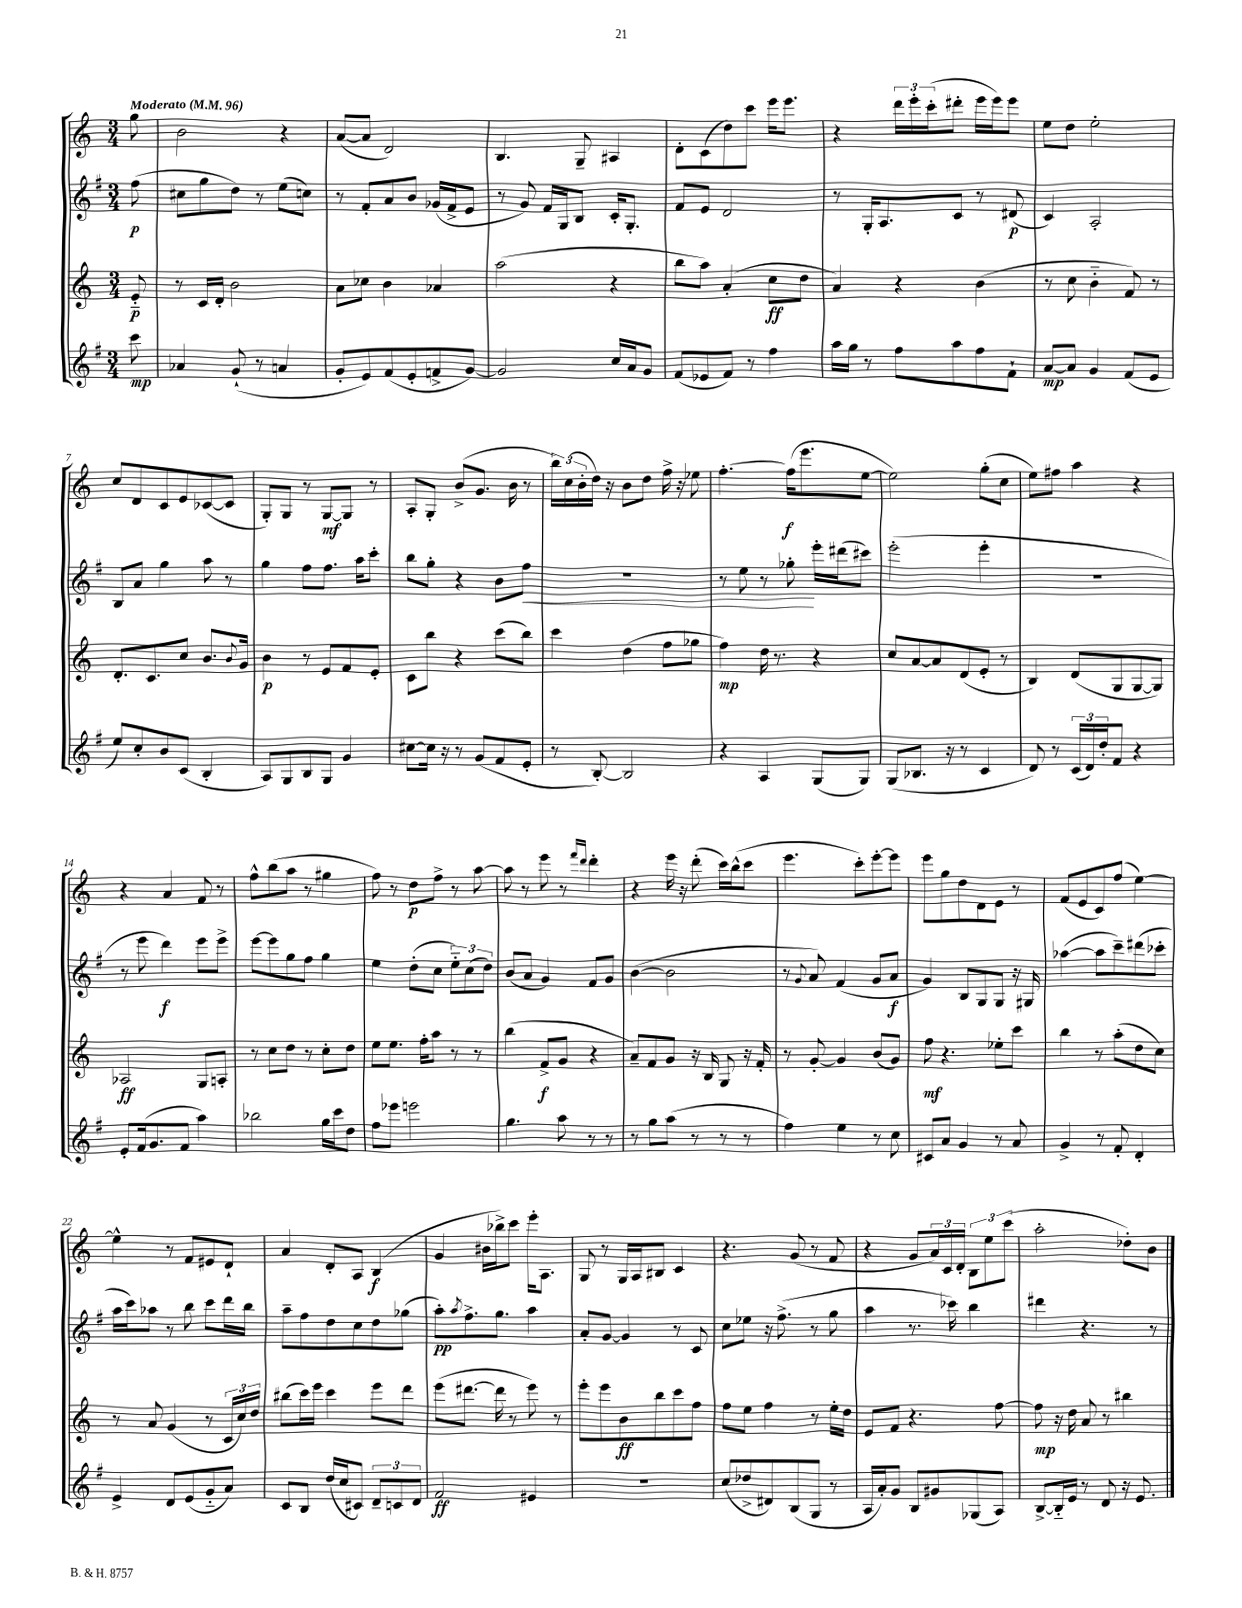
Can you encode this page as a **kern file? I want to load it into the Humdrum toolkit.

**kern	**dynam	**kern	**dynam	**kern	**dynam	**kern	**dynam
*part4	*part4	*part3	*part3	*part2	*part2	*part1	*part1
*staff4	*staff4	*staff3	*staff3	*staff2	*staff2	*staff1	*staff1
*clefG2	*	*clefG2	*	*clefG2	*	*clefG2	*
*k[f#]	*	*k[]	*	*k[f#]	*	*k[]	*
*M3/4	*	*M3/4	*	*M3/4	*	*M3/4	*
*MM96	*	*MM96	*	*MM96	*	*MM96	*
=	=	=	=	=	=	=	=
!	!	!	!	!	!	!LO:TX:a:B:t=Moderato	!
8ccc\	mp	8e/	p	(8ff#\	p	8gg\	.
=1	=1	=1	=1	=1	=1	=1	=1
4a-X/	.	8r	.	8cc#X\L	.	2b\	.
.	.	16c/LL	.	8gg\	.	.	.
.	.	16d'/JJ	.	.	.	.	.
(8g`/	.	2b\	.	8dd\J)	.	.	.
8r	.	.	.	8r	.	.	.
4an/	.	.	.	(8ee\L	.	4r	.
.	.	.	.	8ccn\J)	.	.	.
=2	=2	=2	=2	=2	=2	=2	=2
8g'/L	.	8a\L	.	8r	.	([8a/L	.
8e/)	.	8cc-X\J	.	8f#'/L	.	8a/J]	.
(8f#/	.	4b\	.	8a/	.	2d/)	.
8e'/	.	.	.	8b/J	.	.	.
8fn^/	.	4a-X/	.	(16g-X/LL	.	.	.
.	.	.	.	16f#^/J	.	.	.
[8g/J)	.	.	.	8e/J	.	.	.
=3	=3	=3	=3	=3	=3	=3	=3
2g/]	.	(2aa\	.	8r	.	4.B/	.
.	.	.	.	8g/)	.	.	.
.	.	.	.	16f#/LL	.	.	.
.	.	.	.	16G/J	.	.	.
.	.	.	.	8B/J	.	8G~/	.
16cc/LL	.	4r	.	16c'/KL	.	4A#X/	.
16a/J	.	.	.	8.G'/J	.	.	.
8g/J	.	.	.	.	.	.	.
=4	=4	=4	=4	=4	=4	=4	=4
(8f#/L	.	8bb\L	.	8f#/L	.	8d'\L	.
8e-X/	.	8aa\J)	.	8e/J	.	(8c\	.
8f#/J)	.	(4a'/	.	2d/	.	8dd\)	.
8r	.	.	.	.	.	8ccc\J	.
4ff#\	.	8cc\L	ff	.	.	16eee\KL	.
.	.	.	.	.	.	8.eee\J	.
.	.	8dd\J	.	.	.	.	.
=5	=5	=5	=5	=5	=5	=5	=5
16aa\LL	.	4a/)	.	8r	.	4r	.
16gg\JJ	.	.	.	.	.	.	.
8r	.	.	.	16G'/KL	.	.	.
.	.	.	.	8.A/	.	.	.
8ff#\L	.	4r	.	.	.	24ddd\LL	.
.	.	.	.	.	.	24eee'\	.
.	.	.	.	.	.	(24ccc'\J	.
8aa\	.	.	.	8c/J	.	8ddd#X'\J	.
8ff#\	.	(4b\	.	8r	.	16eee\LL	.
.	.	.	.	.	.	16eee\J)	.
8f#`\J	.	.	.	(8d#X/	p	8eee\J	.
=6	=6	=6	=6	=6	=6	=6	=6
[8a/L	mp	8r	.	4c/)	.	8ee\L	.
8a/J]	.	8cc\	.	.	.	8dd\J	.
4g/	.	4b\	.	2A'/	.	2ee'\	.
(8f#/L	.	8f/)	.	.	.	.	.
8e/J	.	8r	.	.	.	.	.
!!LO:LB:g=z
=7	=7	=7	=7	=7	=7	=7	=7
8ee/L)	.	8.d'/L	.	8B/L	.	8cc/L	.
8cc'/	.	.	.	8a/J	.	8d/	.
.	.	8.c/	.	.	.	.	.
8b/	.	.	.	4gg\	.	8c/	.
(8c/J	.	8cc/J	.	.	.	8e/	.
4B'/	.	8.b/L	.	8aa\	.	([8c-X/	.
.	.	.	.	8r	.	8c-/J]	.
.	.	8qqb/	.	.	.	.	.
.	.	16g/Jk	.	.	.	.	.
=8	=8	=8	=8	=8	=8	=8	=8
8A/L)	.	4b\	p	4gg\	.	8G'/L)	.
8G/	.	.	.	.	.	8G/J	.
8B/	.	8r	.	8ff#\L	.	8r	.
8G/J	.	8e/L	.	8.ff#\J	.	[8G/L	mf
4g/	.	8f/	.	.	.	8G/J]	.
.	.	.	.	16aa\KL	.	.	.
.	.	8e'/J	.	8ccc'\J	.	8r	.
=9	=9	=9	=9	=9	=9	=9	=9
[8cc#X\L	.	8c\L	.	8bb\L	.	8A'/L	.
16cc#\Jk]	.	8bb\J	.	8gg'\J	.	8G'/J	.
16r	.	.	.	.	.	.	.
8r	.	4r	.	4r	.	(8b^/L	.
(8g/L	.	.	.	.	.	8.g/J	.
8f#/	.	(8ccc\L	.	8b\L	.	.	.
.	.	.	.	.	.	16b\	.
!	!	!	!	!	!LO:HP:b	!	!
8e'/J	.	8bb\J)	.	8ff#\J	<	8r	.
=10	=10	=10	=10	=10	=10	=10	=10
8r	.	4ccc\	.	2.r	.	24bb\LL)	.
.	.	.	.	.	.	(24cc\	.
.	.	.	.	.	.	24b'\	.
[8B'/)	.	.	.	.	.	16dd\JJ)	.
.	.	.	.	.	.	16r	.
2B/]	.	(4dd\	.	.	.	8b\L	.
.	.	.	.	.	.	8dd\J	.
.	.	8ff\L	.	.	.	16ff^\	.
.	.	.	.	.	.	16r	.
.	.	8gg-X\J	.	.	.	8ee-X\	.
=11	=11	=11	=11	=11	=11	=11	=11
4r	.	4ff\)	mp	8r	.	[4.ff'\	.
.	.	.	.	8ee\	.	.	.
4A/	.	16dd\	.	8r	.	.	.
.	.	8.r	.	.	.	.	.
.	.	.	.	8gg-X'\	.	(16ff\KL]	f
.	.	.	.	.	.	8.eee\	.
(8G/L	.	4r	.	16eee'\LL	[	.	.
.	.	.	.	(16ddd#X\J	.	.	.
8G/J)	.	.	.	8ccc#X\J)	.	[8ee\J	.
=12	=12	=12	=12	=12	=12	=12	=12
(8G/L	.	8cc/L	.	(2eee'\	.	2ee\])	.
8.B-X/J	.	[8a/	.	.	.	.	.
.	.	8a/]	.	.	.	.	.
16r	.	.	.	.	.	.	.
8r	.	(8d/	.	.	.	.	.
4c/	.	8e'/J	.	4eee'\	.	(8gg'\L	.
.	.	8r	.	.	.	8cc\J	.
=13	=13	=13	=13	=13	=13	=13	=13
8d/)	.	4B/)	.	2.r	.	8ee\L)	.
8r	.	.	.	.	.	8ff#X\J	.
(24c/LL	.	(8d/L	.	.	.	4aa\	.
24d/)	.	.	.	.	.	.	.
24dd'/J	.	.	.	.	.	.	.
8f#/J	.	8G/	.	.	.	.	.
4r	.	[8G/	.	.	.	4r	.
.	.	8G/J])	.	.	.	.	.
!!LO:LB:g=z
=14	=14	=14	=14	=14	=14	=14	=14
8e'/L	.	2A-X/	ff	8r	.	4r	.
(16f#/k	.	.	.	8eee\	.	.	.
8.g/	.	.	.	.	.	.	.
.	.	.	.	4ddd\)	f	4a/	.
8f#/J	.	.	.	.	.	.	.
4aa\)	.	8G/L	.	8eee\L	.	8f/	.
.	.	8An'/J	.	8eee^\J	.	8r	.
=15	=15	=15	=15	=15	=15	=15	=15
2bb-X\	.	8r	.	[8eee\L	.	8ff^^\L	.
.	.	8cc\L	.	8eee\]	.	(8bb\	.
.	.	8dd\J	.	8gg\	.	8aa\J	.
.	.	8r	.	8ff#\J	.	8r	.
16gg\LL	.	8cc'\L	.	4gg\	.	4gg#X\	.
16ccc\J	.	.	.	.	.	.	.
8dd\J	.	8dd\J	.	.	.	.	.
=16	=16	=16	=16	=16	=16	=16	=16
8ff#\L	.	8ee\L	.	4ee\	.	8ff\)	.
8eee-X\J	.	8.ee\J	.	.	.	8r	.
2eeen\	.	.	.	(8dd'\L	.	8dd\L	p
.	.	16ff'\KL	.	.	.	.	.
.	.	8aa\J	.	8cc\J	.	8ff^\J	.
.	.	8r	.	12ee\L)	.	8r	.
.	.	.	.	(12cc\	.	.	.
.	.	8r	.	.	.	[8aa\	.
.	.	.	.	12dd\J)	.	.	.
=17	=17	=17	=17	=17	=17	=17	=17
4.gg\	.	(4bb\	.	(8b/L	.	8aa\]	.
.	.	.	.	8a/J	.	8r	.
.	.	8f^/L	f	4g/)	.	8eee\	.
8aa\	.	8g/J	.	.	.	8r	.
.	.	.	.	.	.	16qqfff/LL	.
.	.	.	.	.	.	16qqddd/JJ	.
8r	.	4r	.	8f#/L	.	4ddd'\	.
8r	.	.	.	8g/J	.	.	.
=18	=18	=18	=18	=18	=18	=18	=18
8r	.	8a~/L)	.	([4b\	.	4r	.
8gg\L	.	8f/	.	.	.	.	.
(8aa\J	.	8g/J	.	2b\]	.	16eee\	.
.	.	.	.	.	.	16r	.
8r	.	16r	.	.	.	(8ddd'\	.
.	.	16B/	.	.	.	.	.
8r	.	8G/	.	.	.	16ccc\LL)	.
.	.	.	.	.	.	(16bb^^\J	.
8r	.	16r	.	.	.	8ccc\J	.
.	.	16f'/	.	.	.	.	.
=19	=19	=19	=19	=19	=19	=19	=19
4ff#\)	.	8r	.	8r	.	4.eee\	.
.	.	.	.	8qqg/	.	.	.
.	.	[8g'/	.	8a/)	.	.	.
4ee\	.	4g/]	.	(4f#/	.	.	.
.	.	.	.	.	.	8ccc'\L)	.
8r	.	(8b/L	.	8g/L	.	[8eee'\	.
8cc\	.	8g/J)	.	8a/J	f	8eee\J]	.
=20	=20	=20	=20	=20	=20	=20	=20
8c#X/L	.	8ff\	mf	4g/)	.	8eee\L	.
8a/J	.	4.r	.	.	.	8gg\	.
4g/	.	.	.	8B/L	.	8dd\	.
.	.	.	.	8G/	.	8d\	.
8r	.	8ee-X'\L	.	8G/J	.	8e\J	.
8a/	.	8ccc\J	.	16r	.	8r	.
.	.	.	.	16G#X/	.	.	.
=21	=21	=21	=21	=21	=21	=21	=21
4g^/	.	4bb\	.	([4aa-X\	.	(8f/L	.
.	.	.	.	.	.	8e/	.
8r	.	8r	.	8aa-\L]	.	8c/)	.
8f#'/	.	(8aa'\L	.	8ccc~\)	.	(8ff/J	.
4d'/	.	8dd\	.	(8ddd#X\	.	[4ee\)	.
.	.	8cc\J)	.	8ccc-X'\J	.	.	.
!!LO:LB:g=z
=22	=22	=22	=22	=22	=22	=22	=22
4e^/	.	8r	.	16aa\LL	.	4ee^^\]	.
.	.	.	.	16ccc\J)	.	.	.
.	.	8a/	.	8aa-X\J	.	.	.
8d/L	.	(4g/	.	8r	.	8r	.
(8e/	.	.	.	8bb\	.	8f/L	.
8g/	.	8r	.	8ccc\L	.	8e#X/	.
8a/J)	.	24c/LL	.	16ddd\L	.	8d`/J	.
.	.	24cc/)	.	.	.	.	.
.	.	.	.	16bb\JJ	.	.	.
.	.	24dd/JJ	.	.	.	.	.
=23	=23	=23	=23	=23	=23	=23	=23
8c/L	.	(8bb#X\L	.	8aa~\L	.	4a/	.
8B/J	.	16ccc\L)	.	8ff#\	.	.	.
.	.	16eee\JJ	.	.	.	.	.
(16dd/LL	.	4ccc\	.	8dd\	.	8d'/L	.
16cc/J	.	.	.	.	.	.	.
8c#X/J)	.	.	.	8cc\	.	8A/J	.
12d~/L	.	8eee\L	.	8dd\	.	(4B/	f
12cn/	.	.	.	.	.	.	.
.	.	8ddd\J	.	(8gg-X\J	.	.	.
12d/J	.	.	.	.	.	.	.
=24	=24	=24	=24	=24	=24	=24	=24
2f#/	ff	(8eee\L	.	8aa'\L)	pp	4g/	.
.	.	.	.	8qaa/	.	.	.
.	.	[8.ddd#X\J	.	8.ff#^\	.	.	.
.	.	.	.	.	.	16b#X\LL	.
.	.	16ddd#\]	.	8.gg\J	.	16bb-X^\J)	.
.	.	8r	.	.	.	8ccc\J	.
4e#X/	.	8eee\)	.	4aa\	.	16eee'\KL	.
.	.	.	.	.	.	8.A\J	.
.	.	8r	.	.	.	.	.
=25	=25	=25	=25	=25	=25	=25	=25
2.r	.	8eee'\L	.	8a'/L	.	8G/	.
.	.	8eee\	.	[8g/J	.	8r	.
.	.	8b\	ff	4g/]	.	16G/LL	.
.	.	.	.	.	.	16A/J	.
.	.	8bb\	.	.	.	8B#X/J	.
.	.	8ccc\	.	8r	.	4c/	.
.	.	8ff\J	.	8c/	.	.	.
=26	=26	=26	=26	=26	=26	=26	=26
(8cc/L	.	8ff\L	.	8cc\L	.	4.r	.
8dd-X^/	.	8ee\J	.	8ee-X\J	.	.	.
8d#X/)	.	4ff\	.	16r	.	.	.
.	.	.	.	(8.ff#^\	.	.	.
(8B/	.	.	.	.	.	(8g/	.
8G/J	.	8r	.	8r	.	8r	.
8r	.	16ee'\LL	.	8gg\	.	8f/	.
.	.	16dd\JJ	.	.	.	.	.
=27	=27	=27	=27	=27	=27	=27	=27
16A/LL	.	8e/L	.	4aa\	.	4r	.
16a'/J)	.	.	.	.	.	.	.
8g/J	.	8f/J	.	.	.	.	.
8B/L	.	4.r	.	8.r	.	8g/L	.
8g#X/	.	.	.	.	.	24a/L)	.
.	.	.	.	.	.	24c/	.
.	.	.	.	16ccc-X\)	.	.	.
.	.	.	.	.	.	24d'/JJ	.
(8G-X/	.	.	.	4bb\	.	12B\L	.
.	.	.	.	.	.	12ee\	.
8A/J)	.	[8ff\	.	.	.	.	.
.	.	.	.	.	.	(12ccc\J	.
=28	=28	=28	=28	=28	=28	=28	=28
[8B^/L	.	8ff\]	mp	4ddd#X\	.	2aa'\	.
16B/L]	.	16r	.	.	.	.	.
16e/JJ	.	16dd\	.	.	.	.	.
8r	.	8a/	.	4.r	.	.	.
8d/	.	8r	.	.	.	.	.
16r	.	4bb#X\	.	.	.	8dd-X'\L)	.
8.e/	.	.	.	.	.	.	.
.	.	.	.	8r	.	8b\J	.
==	==	==	==	==	==	==	==
*-	*-	*-	*-	*-	*-	*-	*-
